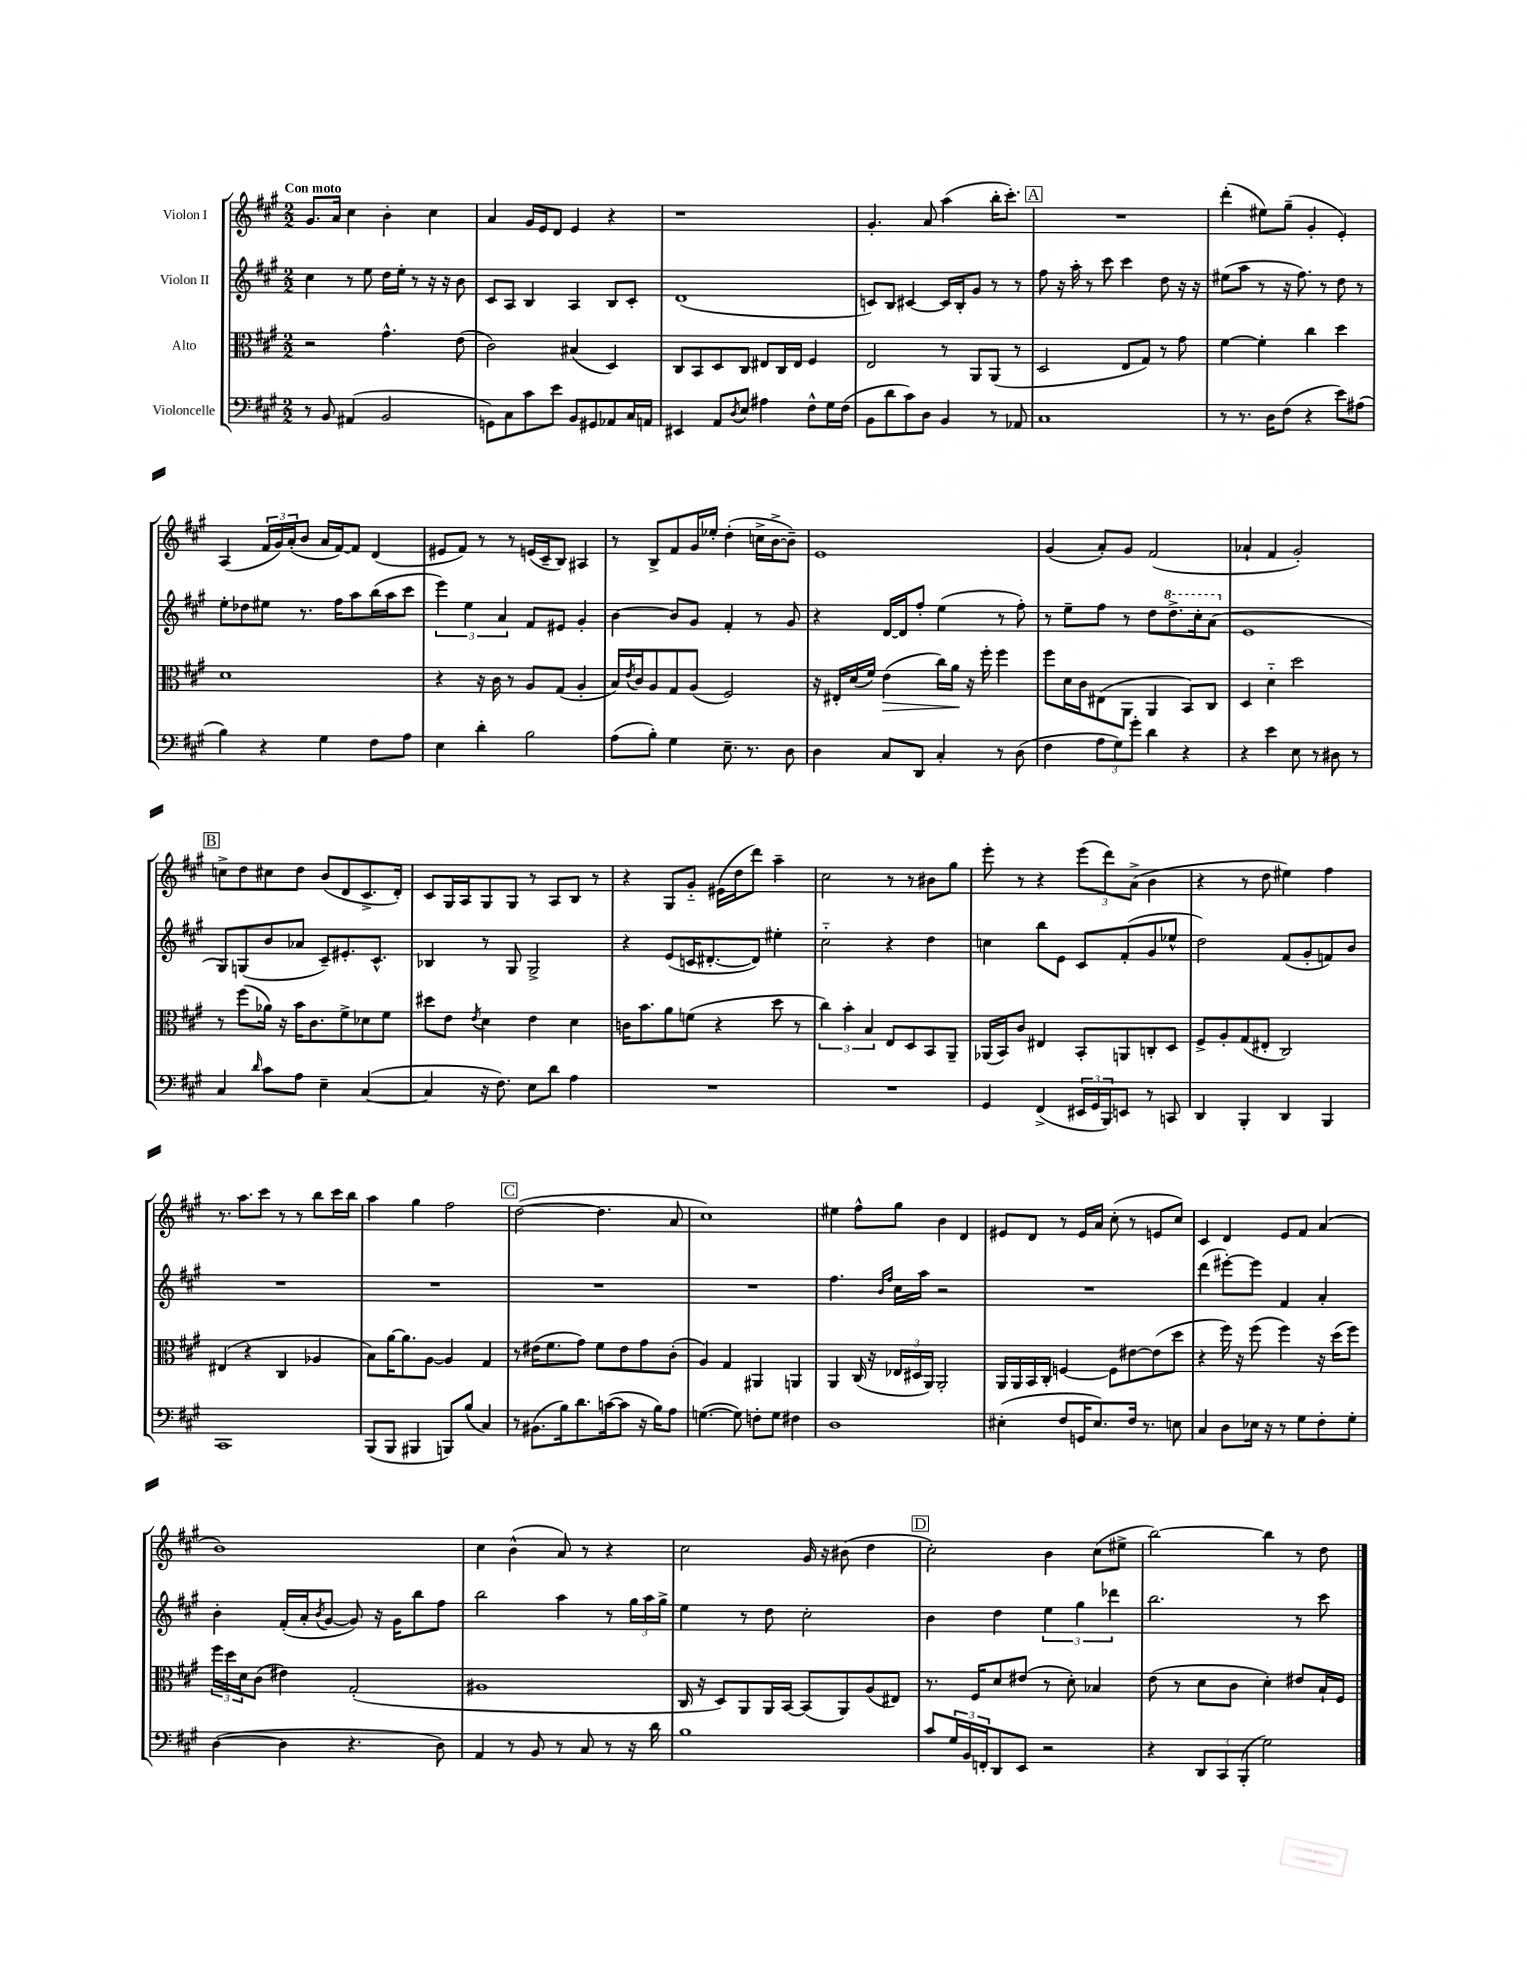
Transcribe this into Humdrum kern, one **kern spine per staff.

**kern	**kern	**kern	**kern
*staff4	*staff3	*staff2	*staff1
*clefF4	*clefC3	*clefG2	*clefG2
*k[f#c#g#]	*k[f#c#g#]	*k[f#c#g#]	*k[f#c#g#]
*M2/2	*M2/2	*M2/2	*M2/2
8r	2r	4cc#	8.g#
8BB	.	.	.
.	.	.	16a
(4AA#	.	8r	4cc#
.	.	8ee	.
2BB	4.g#^^	16dd	4b'
.	.	16ee'	.
.	.	8r	.
.	.	16r	4cc#
.	.	16r	.
.	(8e	8b	.
=	=	=	=
8GG)	2c#)	8c#	4a
8C#	.	8A	.
8c#	.	4B	16g#
.	.	.	16e
8e	.	.	8d
8BB	(4B#	4A	4e
8GG#	.	.	.
8AA-	4D)	8B	4r
16C#	.	8c#'	.
16AA	.	.	.
=	=	=	=
4EE#	8C#	(1d	1r
.	8BB	.	.
8AA	8D	.	.
8qD	.	.	.
8E	8C#	.	.
4A#	8E#	.	.
.	16C#	.	.
.	16E#	.	.
8F#^^	4F#	.	.
16G#	.	.	.
(16F#	.	.	.
=	=	=	=
8BB	2E	8c)	4.g#'
8d	.	8B	.
8c#)	.	[4c#	.
8D	.	.	8a
4BB	8r	16c#]	(4aa
.	.	16B'	.
.	8AA	8g#	.
8r	(8AA	8r	16bb'
.	.	.	8.ccc#')
8AA-	8r	8r	.
=	=	=	=
1C#	2D	8ff#	1r
.	.	16r	.
.	.	16aa'	.
.	.	8r	.
.	.	8ccc#	.
.	8E	4ccc#	.
.	8G#)	.	.
.	8r	8dd	.
.	8g#	16r	.
.	.	16r	.
=	=	=	=
8r	[4f#	(8ee#	(4ddd'
8.r	.	8aa	.
.	4f#']	8r	8ee#)
16D	.	.	.
(8F#	.	16r	(8gg#~
.	.	8.ff#)	.
4r	4cc#	.	4g#'
.	.	8r	.
8e)	4dd	8dd	4e')
(8A#	.	8r	.
=	=	=	=
4B)	1d	8ee'	(4A
.	.	8dd-	.
4r	.	8ee#	24f#
.	.	.	24g#)
.	.	.	(24a'
.	.	8.r	8b
4G#	.	.	16a
.	.	16ff#	[16f#)
.	.	8aa	8f#]
8F#	.	(16bb	(4d
.	.	16aa	.
8A	.	8ccc#	.
=	=	=	=
4E	4r	6eee)	8e#
.	.	.	8f#)
.	.	6ee	.
4d'	16r	.	8r
.	16c#	.	.
.	.	6a	.
.	8r	.	8r
2B	8A	8f#	(16e
.	.	.	16c#~
.	(8G#	8e#	8B)
.	4A'	4g#'	4A#
=	=	=	=
(8A	16B)	[4b	8r
.	8qe	.	.
.	16c#	.	.
8B')	8A	.	8B^
4G#	8G#	8b]	8f#
.	(8A	8g#	16g#
.	.	.	16ee-'
8.E~	2F#)	4f#'	(4dd'
8.r	.	.	.
.	.	8r	16cc^
.	.	.	[16b^
8D	.	8g#	8b~])
=	=	=	=
4D	16r	4r	1e
.	16E#'	.	.
.	(16d	.	.
.	16f#)	.	.
8C#	(4e	[16d	.
.	.	16d]	.
8DD	.	8ff#'	.
4C#'	16cc#)	(4ee	.
.	16a	.	.
.	16r	.	.
.	16ff#'	.	.
8r	4ff#	8r	.
(8D	.	8ff#')	.
=	=	=	=
4F#	8ff#	8r	(4g#
.	16d	8ee~	.
.	16c#	.	.
12A	(8E#	8ff#	8a')
12G#)	.	.	.
.	8AA	8r	8g#
12g#'	.	.	.
4d	4AA	8dd	(2f#
.	.	8.ddd^	.
4r	8BB)	.	.
.	.	16ccc#'	.
.	8C#	(8aa	.
=	=	=	=
4r	4D	1e	4a-`
4e	4d'~	.	4f#
8E	2dd	.	2g#')
8r	.	.	.
8D#	.	.	.
8r	.	.	.
=	=	=	=
4C#	8r	8G#)	8cc^
.	(8ff#	(8G	8dd
16qqd	.	.	.
8c#	16a-)	8b	8cc#
.	16r	.	.
8A	16b	8a-	8dd
.	8.c#	.	.
4E~	.	8c#~)	(8b
.	8f#^	8.e#'	8d
([4C#	8d-	.	8.c#^
.	.	8.c#^^	.
.	8f#	.	.
.	.	.	16d')
=	=	=	=
4C#]	8dd#	4B-	8c#
.	8e	.	16G#
.	.	.	16A
.	8qe	.	.
16r	4d	8r	8G#
8.F#)	.	.	.
.	.	8G#	8G#
8E	4e	2G#^	8r
8d	.	.	8A
4A	4d	.	8B
.	.	.	8r
=	=	=	=
1r	16c	4r	4r
.	8.b	.	.
.	8a	(8e	8G#
.	(8f	16c	8g#'~
.	.	[8.d#'	.
.	4r	.	(16e#
.	.	.	16dd
.	.	8d#])	8ddd)
.	8dd	4ee#'	4aa~
.	8r	.	.
=	=	=	=
1r	6cc#)	2cc#'~	2cc#
.	6b'	.	.
.	6B	.	.
.	8E	4r	8r
.	8D	.	8r
.	8BB	4dd	8b#
.	8AA~	.	8gg#
=	=	=	=
4GG#	(16AA-	4cc	8eee'
.	16BB)	.	.
.	8c#	.	8r
(4FF#^	4E#	8bb	4r
.	.	8e	.
24EE#	8BB'	8c#	(12eee
24GG#	.	.	.
24BBB)	.	.	12ddd)
8EE	8AA	(8f#'	.
.	.	.	(12a^
8r	8C'	8g#	4b
8CC	8D	8ee-^^	.
=	=	=	=
4DD	8F#^	2dd)	4r
.	8A'	.	.
4BBB'	(8G#	.	8r
.	8E#'	.	8dd
4DD	2C#)	(8f#	4ee#)
.	.	8g#'	.
4BBB	.	8f)	4ff#
.	.	8b	.
=	=	=	=
1CC#	(4E#	1r	8.r
.	.	.	8.aa
.	4r	.	.
.	.	.	8ccc#
.	4C#	.	8r
.	.	.	8r
.	4A-	.	8bb
.	.	.	16ccc#
.	.	.	16bb
=	=	=	=
(8BBB	8B)	1r	4aa
8BBB	[16a	.	.
.	8.a]	.	.
4BBB#	.	.	4gg#
.	[8A	.	.
8BBB)	4A]	.	2ff#
(8B	.	.	.
4C#)	4G#	.	.
=	=	=	=
8r	8r	1r	([2dd
(8.BB#	(16e#	.	.
.	8.f#	.	.
16B)	.	.	.
8.d	8g#)	.	.
.	8f#	.	4.dd]
([16c	.	.	.
8c]	8e#	.	.
16r	8g#	.	.
16B)	.	.	.
8A	(8c#'	.	8a
=	=	=	=
([4.G	4A)	1r	1cc#)
.	4G#	.	.
8G])	.	.	.
8F'	4AA#	.	.
8G	.	.	.
4F#	4AA	.	.
=	=	=	=
1D	4AA	4.ff#	4ee#
.	(16C#	.	8ff#^^
.	16r	.	.
.	.	16qqb	.
.	.	16qqff#	.
.	24E-	16cc#	8gg#
.	24D#	.	.
.	.	16aa	.
.	24AA)	.	.
.	2AA'	2r	4b
.	.	.	4d
=	=	=	=
(4E#'	16AA	1r	8e#
.	16AA	.	.
.	16BB	.	8d
.	16C#'	.	.
8F#	[4F	.	8r
16GG	.	.	16e#
8.E#)	.	.	16a
.	8F]	.	(8cc#'
16F#	[8e#	.	8r
8.r	.	.	.
.	(8e#]	.	8e
8E	8dd	.	8cc#)
=	=	=	=
4C#	4r	(4ddd	4c#
8D	16ff#)	[8eee#')	4d
.	16r	.	.
16E-	(8ff#	8eee#]	.
16r	.	.	.
8r	4ff#)	4f#	8e
8G#	.	.	8f#
8F#'	16r	4a'	(4a
.	(16dd	.	.
8G#'	8ff#)	.	.
=	=	=	=
([4D	24ff#	4b'	1b)
.	24dd	.	.
.	24d	.	.
.	(8c#	.	.
4D]	4e#)	(16f#'	.
.	.	16a'	.
.	.	8qb	.
.	.	[8g#	.
4.r	(2G#'	8g#])	.
.	.	16r	.
.	.	16g#	.
.	.	8bb	.
8D)	.	8ff#	.
=	=	=	=
4AA	1A#	2bb	4cc#
8r	.	.	(4b^^
8BB	.	.	.
8r	.	4aa	8a)
8C#	.	.	8r
8r	.	8r	4r
16r	.	24gg#	.
.	.	24aa	.
16d	.	.	.
.	.	24gg#^	.
=	=	=	=
1B	16C#	4ee	2cc#
.	16r	.	.
.	8D)	.	.
.	8AA	8r	.
.	16AA	8dd	.
.	[16BB	.	.
.	(8BB]	2cc#'	16g#
.	.	.	16r
.	8AA)	.	(8b#
.	(8A	.	4dd
.	8E#)	.	.
=	=	=	=
8c#	8.r	4b	2cc#')
24G#	.	.	.
24BB	.	.	.
.	16F#	.	.
24FF'	.	.	.
8DD	8d	4dd	.
8EE	(8e#	.	.
2r	8r	6ee	4b
.	8d')	.	.
.	.	6gg#	.
.	4B-	.	(8cc#
.	.	6ddd-	.
.	.	.	8ee#^
=	=	=	=
4r	(8e	2.bb	[2bb)
.	8r	.	.
12DD	8d	.	.
12CC#	.	.	.
.	8c#	.	.
(12BBB'	.	.	.
2G#)	4d')	.	4bb]
.	8e#	8r	8r
.	16B`	8ccc#	8dd
.	16F#	.	.
==	==	==	==
*-	*-	*-	*-
